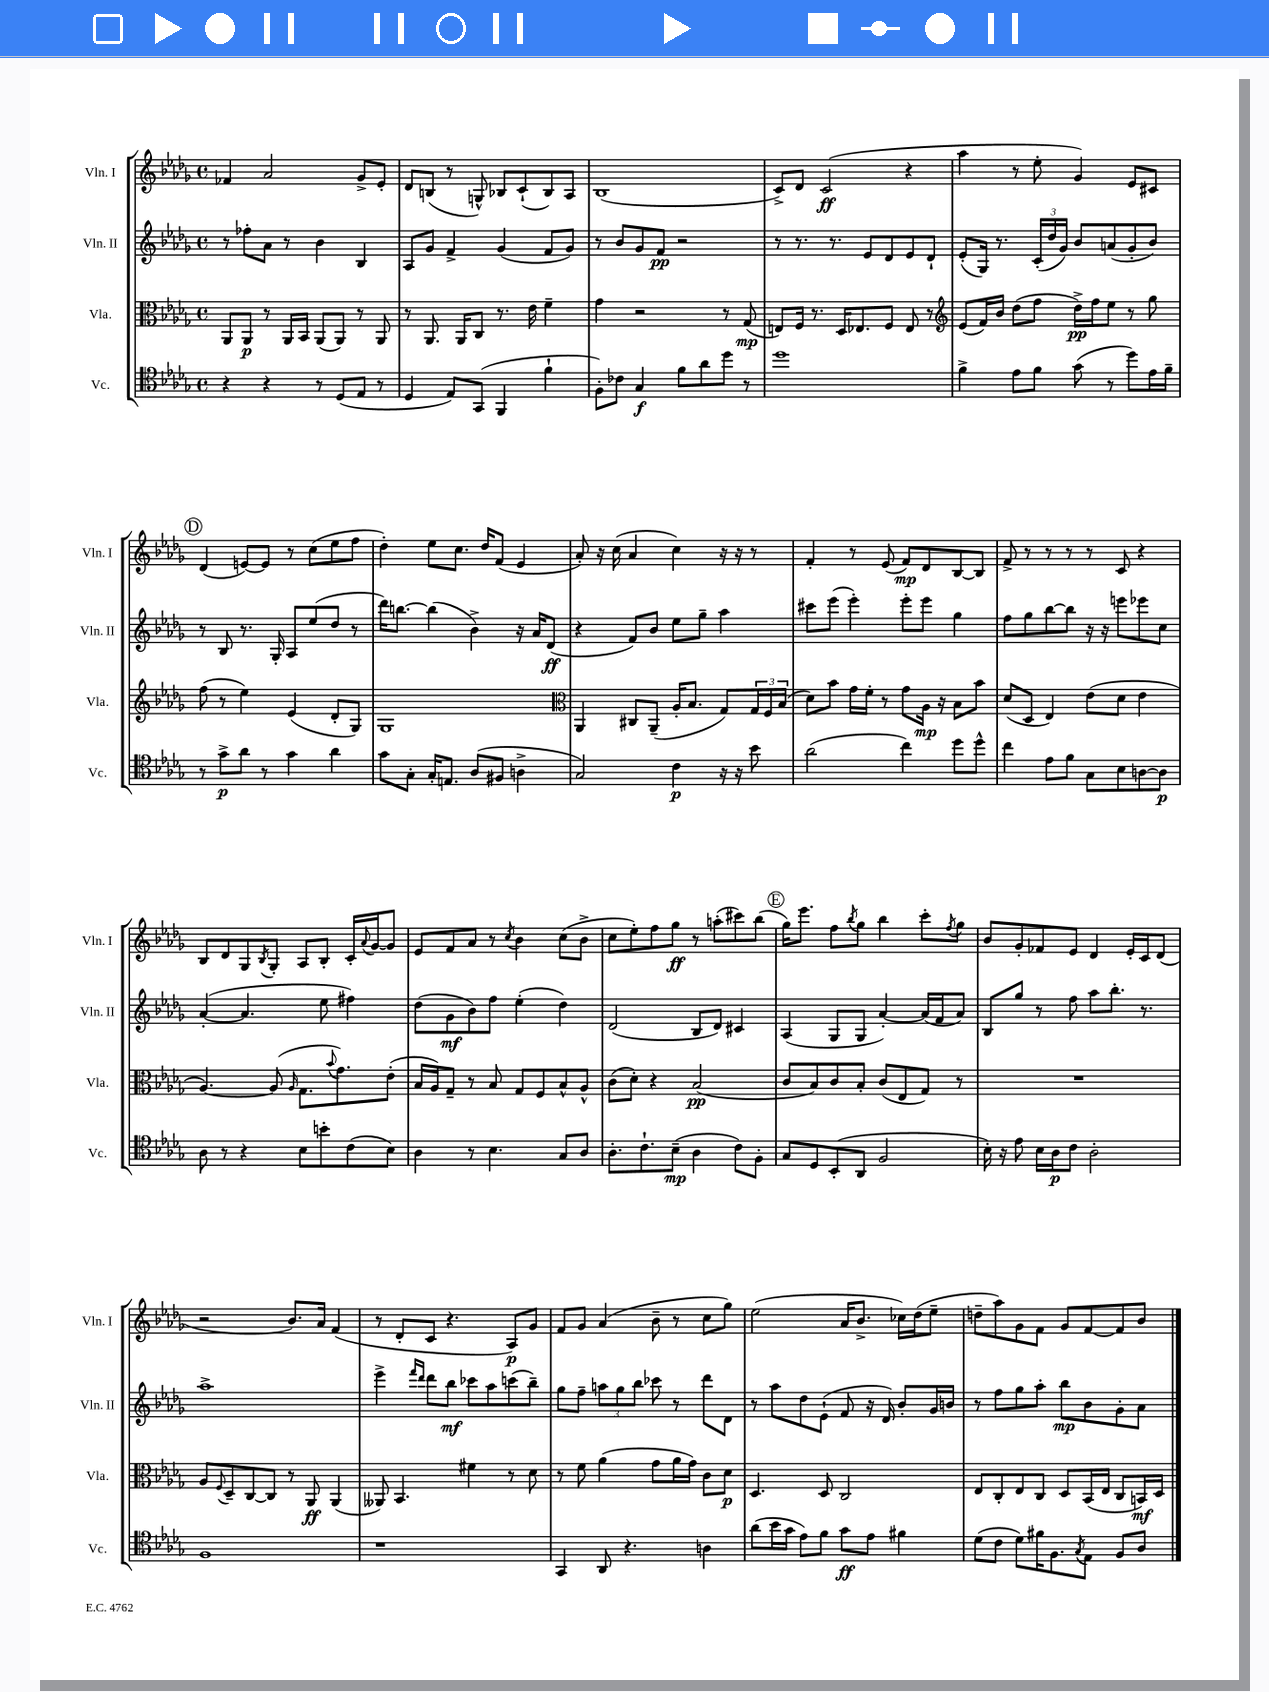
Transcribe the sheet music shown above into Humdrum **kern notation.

**kern	**kern	**kern	**kern
*staff4	*staff3	*staff2	*staff1
*clefC4	*clefC3	*clefG2	*clefG2
*k[b-e-a-d-g-]	*k[b-e-a-d-g-]	*k[b-e-a-d-g-]	*k[b-e-a-d-g-]
*M4/4	*M4/4	*M4/4	*M4/4
*met(c)	*met(c)	*met(c)	*met(c)
4r	8AA-	8r	4f-
.	8AA-	8ff-'	.
4r	8r	8a-	2a-
.	16AA-	8r	.
.	16BB-	.	.
8r	(8AA-	4b-	.
(8D-	8AA-)	.	.
8E-	8r	4B-	8g-^
8r	8AA-	.	8e-'
=	=	=	=
4D-	8r	8A-	8d-
.	8.AA-	8g-	(8B
8E-)	.	4f^	8r
.	16AA-	.	.
(8GG-	8C	.	8G^^)
4FF	8.r	(4g-	8B-
.	.	.	(8c`
.	16e-	.	.
4f`	4f~	8f	8B-)
.	.	8g-)	8A-
=	=	=	=
8F')	4g-	8r	(1B-
8c-	.	8b-	.
4G-	2r	8g-	.
.	.	8f	.
8f	.	2r	.
8a-	.	.	.
8dd-	8r	.	.
8r	(8G-	.	.
=	=	=	=
1dd-	8E)	8r	8c^)
.	16F	8.r	8d-
.	8.r	.	.
.	.	.	(2c
.	.	8.r	.
.	16D-	.	.
.	8.E-	.	.
.	.	8e-	.
.	8F	8d-	.
.	8E-	8e-	4r
.	8r	8d-`	.
=	=	=	=
*	*clefG2	*	*
4f^	(8e-	(8e-'	4aa-
.	16f)	16G-)	.
.	16b-	8.r	.
8e-	(8dd-	.	8r
8f	8ff	(24c'	8ee-'
.	.	24dd-	.
.	.	24g-)	.
(8g-	16dd-^)	8b-	4g-)
.	16ff	.	.
8r	8ee-	(8a	.
8dd-)	8r	8g-'	8e-
16e-	8gg-	8b-)	8c#
16f~	.	.	.
=	=	=	=
8r	(8ff	8r	(4d-
8g-^	8r	8B-	.
8a-	4ee-)	8.r	[8e)
8r	.	.	8e]
.	.	16G-'	.
4g-	(4e-	8A-	8r
.	.	(8ee-	(8cc
4a-	8d-'	8dd-	8ee-
.	8G-)	8r	8ff
=	=	=	=
8g-	1G-	16ddd-)	4dd-')
.	.	[8.bb	.
8G-'	.	.	.
16G-'	.	(4bb]	8ee-
8.E	.	.	.
.	.	.	8.cc
(8A-	.	4b-^)	.
.	.	.	16dd-
8F#	.	.	(8f
4A^	.	16r	4e-
.	.	16a-	.
.	.	(8d-	.
=	=	=	=
*	*clefC3	*	*
2G-)	4AA-	4r	8a-')
.	.	.	16r
.	.	.	(16cc
.	8C#	8f)	4a-
.	(8AA-~	8b-	.
4c	16A-'	8ee-	4cc)
.	8.B-	.	.
.	.	8gg-~	.
16r	8G-)	4aa-	16r
16r	.	.	16r
8b-	24G-	.	8r
.	24F	.	.
.	(24B-	.	.
=	=	=	=
(2a-	8d-)	8ccc#	4f'
.	8b-	(8eee-	.
.	16g-	4eee-')	8r
.	16f'	.	.
.	8r	.	(8e-
4cc)	8g-	8eee-'	8f)
.	16A-	8eee-	8d-
.	16r	.	.
8dd-	8B-	4gg-	[8B-
8dd-^^	8b-	.	8B-]
=	=	=	=
4cc	(8d-	8ff	8f^
.	8D-	8gg-	8r
8e-	4E-)	[8bb-	8r
8f	.	8bb-]	8r
8G-	(8e-	16r	8r
.	.	16r	.
8B-	8d-	8eee	8c
[8A	4e-	8eee-	4r
8A]	.	8cc	.
=	=	=	=
8A-	[4.A-)	([4a-'	8B-
8r	.	.	8d-
4r	.	4.a-]	8G-
.	.	.	8qB-
.	(8A-]	.	8G-'
.	16qqA-	.	.
8B-	8.G-	.	8A-
8b'	.	8ee-	8B-'
.	8qqb-	.	.
.	8.g-)	.	.
(8c	.	4ff#)	16c'
.	.	.	8qqa-
.	.	.	[16g-
8B-)	(8e-'	.	8g-]
=	=	=	=
4A-	16B-	(8dd-	8e-
.	16A-)	.	.
.	8G-~	8g-	8f
8r	8r	8b-)	8a-
4.B-	8B-	8ff	8r
.	.	.	8qcc
.	8G-	(4ee-'	4b-
.	8F	.	.
8G-	8B-^^	4dd-)	(8cc
8A-	8A-^^	.	8b-^
=	=	=	=
8.A-'	(8c	(2d-	8cc
.	8d-')	.	8ee-')
8.c`	.	.	.
.	4r	.	8ff
(8B-~	.	.	8gg-
4A-	(2B-	8B-	8r
.	.	8d-)	(8aa'
8c)	.	4c#	8ccc#)
8F'	.	.	(8bb-
=	=	=	=
8G-	8c	(4A-	16gg-)
.	.	.	8.eee-
8D-	8B-)	.	.
(8BB-'	8c	8G-	8ff
.	.	.	8qbb-
8AA-	8B-'	8G-	8gg-
2F	(8c	[4a-')	4bb-
.	8E-	.	.
.	8G-)	(16a-]	8ccc'
.	.	16f	.
.	.	.	8qff
.	8r	8a-)	8gg-
=	=	=	=
16B-')	1r	8B-	8b-
16r	.	.	.
8e-	.	8gg-	8g-'
16B-	.	8r	8f-
16A-	.	.	.
8c	.	8ff	8e-
2A-'	.	8aa-	4d-
.	.	8.bb-'	.
.	.	.	16e-'
.	.	8.r	16c
.	.	.	(8d-
=	=	=	=
1F	8A-	1aa-^	2r
.	8qqF	.	.
.	8D-~	.	.
.	[8C	.	.
.	8C]	.	.
.	8r	.	8.b-)
.	8AA-	.	.
.	.	.	16a-
.	(4AA-	.	(4f
=	=	=	=
1r	8AA--)	4eee-^	8r
.	4.BB-	.	8d-'
.	.	16qqfff	.
.	.	16qqddd-	.
.	.	8ddd-	8c
.	.	8bb-	4.r
.	4f#	8ccc-	.
.	.	8aa-	.
.	8r	(8ccc	8A-)
.	8d-	8bb-~)	8g-
=	=	=	=
4GG-	8r	8gg-	8f
.	8f	8ff~	8g-
8AA-	(4a-	12aa	(4a-
.	.	12gg-	.
4.r	.	.	.
.	.	12bb-	.
.	8g-	8ccc-	8b-~
.	16a-	8r	8r
.	16g-)	.	.
4A	8c	8ddd-	8cc
.	8d-	8d-	8gg-)
=	=	=	=
(8a-	4.D-	8r	(2ee-
16b-	.	8aa-	.
16g-	.	.	.
8e-)	.	8dd-	.
8f	8D-	(8e-`	.
8g-	2C	8f	16a-
.	.	.	8.b-^
8e-	.	16r	.
.	.	16d-)	.
4f#	.	8b-'	16cc-)
.	.	.	(16dd-
.	.	16g-	8ee-~
.	.	16b	.
=	=	=	=
(8d-	8E-	8r	8dd~
8c	8C'	8ff	8aa-)
8d-)	8E-	8gg-	8g-
16f#	8C	8aa-'	8f
8.F	.	.	.
.	8D-	8bb-	8g-
8qG-	.	.	.
8E-	(16BB-	8b-	[8f
.	16E-	.	.
8F	8C	8g-'	8f]
8A-	16BB)	8a-	8b-
.	16D-	.	.
==	==	==	==
*-	*-	*-	*-
